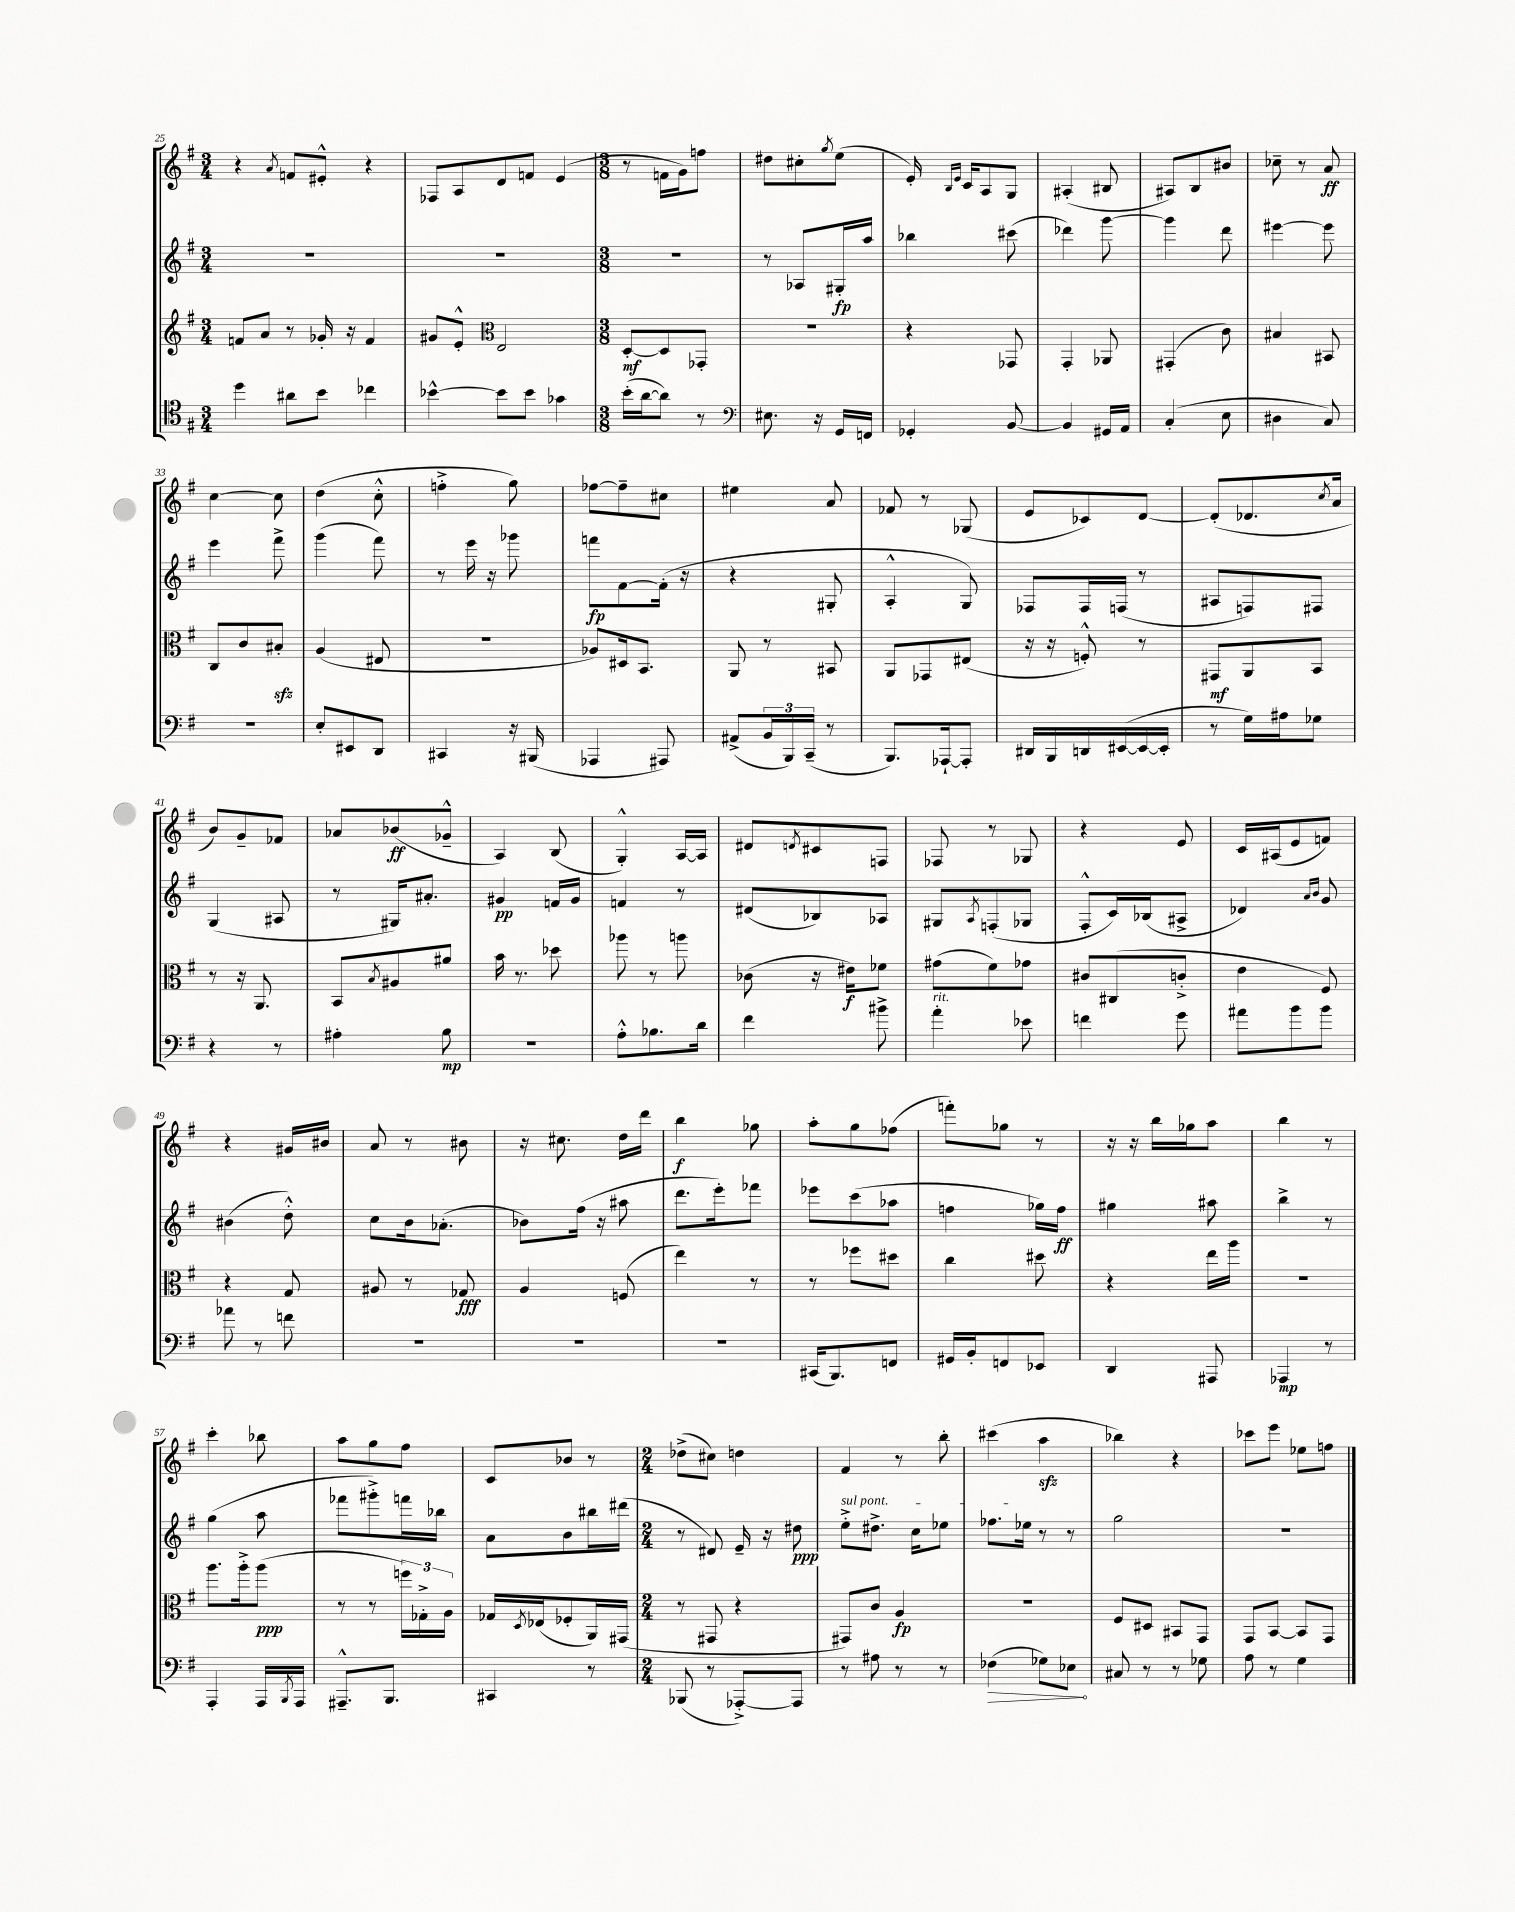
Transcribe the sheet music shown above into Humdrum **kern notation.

**kern	**dynam	**kern	**dynam	**kern	**dynam	**kern	**dynam
*part4	*part4	*part3	*part3	*part2	*part2	*part1	*part1
*staff4	*staff4	*staff3	*staff3	*staff2	*staff2	*staff1	*staff1
*clefC4	*	*clefG2	*	*clefG2	*	*clefG2	*
*k[f#]	*	*k[f#]	*	*k[f#]	*	*k[f#]	*
*M3/4	*	*M3/4	*	*M3/4	*	*M3/4	*
=25	=25	=25	=25	=25	=25	=25	=25
4dd\	.	8fn/L	.	2.r	.	4r	.
.	.	8a/J	.	.	.	.	.
.	.	.	.	.	.	8qa/	.
8a#X\L	.	8r	.	.	.	8fn/L	.
8b\J	.	16g-X'/	.	.	.	8e#X'^^/J	.
.	.	16r	.	.	.	.	.
4cc-X\	.	4f/	.	.	.	4r	.
=26	=26	=26	=26	=26	=26	=26	=26
[4b-X^^\	.	8g#X/L	.	2.r	.	8F-X/L	.
.	.	8e'^^/J	.	.	.	8A/	.
*	*	*clefC3	*	*	*	*	*
8b-\L]	.	2E/	.	.	.	8d/	.
8b-\J	.	.	.	.	.	8fn/J	.
4g-X\	.	.	.	.	.	(4e/	.
=27	=27	=27	=27	=27	=27	=27	=27
*M3/8	*	*M3/8	*	*M3/8	*	*M3/8	*
(16b'\LL	.	[8D'/L	mf	4.r	.	8r	.
[16a\J	.	.	.	.	.	.	.
8a\J])	.	8D/]	.	.	.	16fn\LL	.
.	.	.	.	.	.	16g\J)	.
8r	.	8GG-X'/J	.	.	.	8ffn\J	.
=28	=28	=28	=28	=28	=28	=28	=28
*clefF4	*	*	*	*	*	*	*
8.E#X\	.	4.r	.	8r	.	8dd#X\L	.
.	.	.	.	8A-X/L	.	8cc#X'\	.
16r	.	.	.	.	.	.	.
.	.	.	.	.	.	8qgg/	.
16GG/LL	.	.	.	16G#X'/L	fp	(8ee\J	.
16FFn/JJ	.	.	.	16aa/JJ	.	.	.
=29	=29	=29	=29	=29	=29	=29	=29
4GG-X'/	.	4r	.	4bb-X\	.	16e'/)	.
.	.	.	.	.	.	16qqB/LL	.
.	.	.	.	.	.	16qqe/JJ	.
.	.	.	.	.	.	16c/KL	.
.	.	.	.	.	.	8A/	.
[8BB/	.	8GG-X/	.	(8ccc#X\	.	8G/J	.
=30	=30	=30	=30	=30	=30	=30	=30
4BB/]	.	4GG'/	.	4ddd-X\)	.	(4A#X'/	.
16GG#X/LL	.	8AA-X/	.	[8ggg\	.	8B#X/	.
16AA/JJ	.	.	.	.	.	.	.
=31	=31	=31	=31	=31	=31	=31	=31
(4C'/	.	(4GG#X'/	.	4ggg\]	.	8A#X/L)	.
.	.	.	.	.	.	8B/	.
8E\	.	8c\)	.	8ddd\	.	8b#X/J	.
=32	=32	=32	=32	=32	=32	=32	=32
4D#X\	.	4B#X/	.	[4eee#X\	.	8cc-X~\	.
.	.	.	.	.	.	8r	.
8C/)	.	8BB#X/	.	8eee#\]	.	8a/	ff
!!LO:LB:g=z
=33	=33	=33	=33	=33	=33	=33	=33
4.r	.	8C/L	.	4eee\	.	[4cc\	.
.	.	8c/	.	.	.	.	.
.	.	8B#Xzz'/J	.	8fff#^\	.	8cc\]	.
=34	=34	=34	=34	=34	=34	=34	=34
8E'/L	.	(4A/	.	(4ggg\	.	(4dd\	.
8EE#X/	.	.	.	.	.	.	.
8DD/J	.	8E#X/	.	8fff#\)	.	8cc'^^\	.
=35	=35	=35	=35	=35	=35	=35	=35
4CC#X/	.	4.r	.	8r	.	4ffn'^\	.
.	.	.	.	16eee\	.	.	.
.	.	.	.	16r	.	.	.
16r	.	.	.	8ggg-X\	.	8gg\)	.
(16BBB#X/	.	.	.	.	.	.	.
=36	=36	=36	=36	=36	=36	=36	=36
4AAA-X/	.	8A-X/L)	.	8fffn\L	fp	[8ff-X\L	.
.	.	16D#X/k	.	[8f#\	.	8ff-~\]	.
.	.	8.BB/J	.	.	.	.	.
8AAA#X/)	.	.	.	(16f#'\Jk]	.	8cc#X\J	.
.	.	.	.	16r	.	.	.
=37	=37	=37	=37	=37	=37	=37	=37
(8AA#X^/L	.	8AA/	.	4r	.	4ee#X\	.
24BB/L	.	8r	.	.	.	.	.
24BBB/)	.	.	.	.	.	.	.
(24CC~/JJ	.	.	.	.	.	.	.
8r	.	8BB#X/	.	8G#X'/	.	8a/	.
=38	=38	=38	=38	=38	=38	=38	=38
8.BBB/L)	.	8AA/L	.	4A'^^/	.	8f-X/	.
.	.	8GG-X/	.	.	.	8r	.
[16AAA-X`/k	.	.	.	.	.	.	.
8AAA-'/J]	.	(8E#X/J	.	8G/)	.	(8G-X/	.
=39	=39	=39	=39	=39	=39	=39	=39
16DD#X/LL	.	16r	.	8F-X/L	.	8e/L	.
16BBB/	.	16r	.	.	.	.	.
16DDn/	.	8Fn'^^/)	.	16F-/L	.	8c-X/)	.
([16EE#X/	.	.	.	(16Fn/JJ	.	.	.
16EE#/_	.	8r	.	8r	.	[8d/J	.
16EE#'/JJ]	.	.	.	.	.	.	.
=40	=40	=40	=40	=40	=40	=40	=40
8r	.	8GG#X/L	mf	8A#X/L	.	(8d'/L]	.
16G\LL)	.	8AA/	.	8Fn/)	.	8.d-X/	.
16A#X\J	.	.	.	.	.	.	.
8G-X\J	.	8BB/J	.	8F#X/J	.	.	.
.	.	.	.	.	.	8qcc/	.
.	.	.	.	.	.	16a/Jk	.
!!LO:LB:g=z
=41	=41	=41	=41	=41	=41	=41	=41
4r	.	8r	.	(4G/	.	8b/L)	.
.	.	16r	.	.	.	8g~/	.
.	.	8.AA/	.	.	.	.	.
8r	.	.	.	8A#X/	.	8f-X/J	.
=42	=42	=42	=42	=42	=42	=42	=42
4A#X'\	.	8BB/L	.	8r	.	8a-X/L	.
.	.	8qB/	.	.	.	.	.
.	.	8A#X/	.	16G#X/KL)	.	(8b-X/	ff
.	.	.	.	8.a#X'/J	.	.	.
8B\	mp	8a#X/J	.	.	.	8g-X~^^/J	.
=43	=43	=43	=43	=43	=43	=43	=43
4.r	.	16b\	.	4g#X/	pp	4A/)	.
.	.	8.r	.	.	.	.	.
.	.	8dd-X\	.	16fn/LL	.	(8B/	.
.	.	.	.	16g#/JJ	.	.	.
=44	=44	=44	=44	=44	=44	=44	=44
8A'^^\L	.	8aa-X\	.	4fn/	.	4G'^^/)	.
8.B-X\	.	8r	.	.	.	.	.
.	.	8aan\	.	8r	.	[16A/LL	.
16d\Jk	.	.	.	.	.	16A/JJ]	.
=45	=45	=45	=45	=45	=45	=45	=45
4f#\	.	(8c-X\	.	(8d#X/L	.	8d#X/L	.
.	.	.	.	.	.	8qdn/	.
.	.	16r	.	8B-X/)	.	8c#X/	.
.	.	16e#X\KL)	f	.	.	.	.
8b#X^\	.	8f-X\J	.	8A-X/J	.	8Fn/J	.
=46	=46	=46	=46	=46	=46	=46	=46
!LO:TX:a:i:t=rit.	!	!	!	!	!	!	!
4a'\	.	(8g#X\L	.	8G#X/L	.	8F-X/	.
.	.	.	.	8qA/	.	.	.
.	.	8f#\)	.	(8Fn'/	.	8r	.
8e-X\	.	8g-X\J	.	8G-X/J	.	8G-X/	.
=47	=47	=47	=47	=47	=47	=47	=47
4fn\	.	8c#X/L	.	8F#'^^/L	.	4r	.
.	.	(8C#X/	.	16c/L)	.	.	.
.	.	.	.	(16B-X/J	.	.	.
8g\	.	8cn'^/J	.	8A#X^/J	.	8e/	.
=48	=48	=48	=48	=48	=48	=48	=48
8a#X\L	.	4e\	.	4d-X/)	.	16c/LL	.
.	.	.	.	.	.	(16A#X/J	.
8b\	.	.	.	.	.	8e/	.
.	.	.	.	16qqa/LL	.	.	.
.	.	.	.	16qqb/JJ	.	.	.
8b\J	.	8F#/)	.	8g/	.	8fn/J)	.
!!LO:LB:g=z
=49	=49	=49	=49	=49	=49	=49	=49
8a-X\	.	4r	.	(4b#X\	.	4r	.
8r	.	.	.	.	.	.	.
8fn\	.	8G/	.	8dd'^^\)	.	16g#X/LL	.
.	.	.	.	.	.	16b#X/JJ	.
=50	=50	=50	=50	=50	=50	=50	=50
4.r	.	8A#X/	.	8cc\L	.	8a/	.
.	.	8r	.	16b\k	.	8r	.
.	.	.	.	(8.a-X'\J	.	.	.
.	.	8G-X/	fff	.	.	8b#X\	.
=51	=51	=51	=51	=51	=51	=51	=51
4.r	.	4A/	.	8b-X\L)	.	16r	.
.	.	.	.	.	.	8.cc#X\	.
.	.	.	.	(16ff#\Jk	.	.	.
.	.	.	.	16r	.	.	.
.	.	(8Fn/	.	8aa#X\	.	16dd\LL	.
.	.	.	.	.	.	16ddd\JJ	.
=52	=52	=52	=52	=52	=52	=52	=52
4.r	.	4ee\)	.	8.ddd\L	.	4bb\	f
.	.	.	.	16eee'\k)	.	.	.
.	.	8r	.	8fff-X\J	.	8gg-X\	.
=53	=53	=53	=53	=53	=53	=53	=53
(16CC#X/KL	.	8r	.	8eee-X\L	.	8aa'\L	.
8.BBB/)	.	.	.	.	.	.	.
.	.	8ff-X\L	.	(8ccc\	.	8gg\	.
8FFn/J	.	8dd#X\J	.	8aa-X\J	.	(8ff-X\J	.
=54	=54	=54	=54	=54	=54	=54	=54
16GG#X/LL	.	4cc\	.	4ffn\	.	8fffn'\L)	.
16BB'/J	.	.	.	.	.	.	.
8FFn/	.	.	.	.	.	8gg-X\J	.
8EE-X/J	.	8dd#X\	.	16gg-X\LL)	.	8r	.
.	.	.	.	16ff\JJ	ff	.	.
=55	=55	=55	=55	=55	=55	=55	=55
4DD/	.	4r	.	4gg#X\	.	16r	.
.	.	.	.	.	.	16r	.
.	.	.	.	.	.	16bb\LL	.
.	.	.	.	.	.	16gg-X\J	.
8AAA#X/	.	16ee\LL	.	8aa#X\	.	8aa\J	.
.	.	16aa\JJ	.	.	.	.	.
=56	=56	=56	=56	=56	=56	=56	=56
4AAA-X/	mp	4.r	.	4bb^\	.	4bb\	.
8r	.	.	.	8r	.	8r	.
!!LO:LB:g=z
=57	=57	=57	=57	=57	=57	=57	=57
4AAA'/	.	8.aa\L	.	(4gg\	.	4ccc'\	.
.	.	16aa'^\k	.	.	.	.	.
16AAA/LL	.	(8aa\J	ppp	8aa\	.	8bb-X\	.
8qBBB/	.	.	.	.	.	.	.
16AAA/JJ	.	.	.	.	.	.	.
=58	=58	=58	=58	=58	=58	=58	=58
8.AAA#X~^^/L	.	8r	.	8fff-X\L	.	8aa\L	.
.	.	8r	.	8ggg#X'^\)	.	8gg\	.
8.BBB/J	.	.	.	.	.	.	.
.	.	24ffn\LL)	.	16fffn\L	.	8ff#\J	.
.	.	24G-X'^\	.	.	.	.	.
.	.	.	.	16bb-X\JJ	.	.	.
.	.	24A\JJ	.	.	.	.	.
=59	=59	=59	=59	=59	=59	=59	=59
4CC#X/	.	16G-X/LL	.	8a\L	.	8c/L	.
.	.	8qD/	.	.	.	.	.
.	.	(16E-X/J	.	.	.	.	.
.	.	8F-X'/	.	8b\	.	8b-X/J	.
8r	.	16AA/L)	.	16bb#X\L	.	8r	.
.	.	(16GG#X/JJ	.	(16ddd#X\JJ	.	.	.
=60	=60	=60	=60	=60	=60	=60	=60
*M2/4	*	*M2/4	*	*M2/4	*	*M2/4	*
(8BBB-X/	.	8r	.	8r	.	(8dd-X^\L	.
8r	.	8GG#X/	.	8d#X/)	.	8cc#X\J)	.
[8AAA-X'^/L)	.	4r	.	16e~/	.	4ddn\	.
.	.	.	.	16r	.	.	.
8AAA-/J]	.	.	.	8dd#X\	ppp	.	.
=61	=61	=61	=61	=61	=61	=61	=61
!	!	!	!	!LO:TX:a:i:t=sul pont.	!	!	!
8r	.	8GG#X/L)	.	8ee'^\L	.	4f#/	.
8A#X\	.	8c/J	.	8.dd#X^\J	.	.	.
8r	.	4A/	fp	.	.	8r	.
.	.	.	.	16cc\KL	.	.	.
8r	.	.	.	8ee-X\J	.	8bb'\	.
=62	=62	=62	=62	=62	=62	=62	=62
!	!LO:HP:b	!	!	!	!	!	!
(4F-X\	>	2r	.	8.ff-X\L	.	(4ccc#X\	.
.	.	.	.	16ee-X\Jk	.	.	.
8G-X\L)	.	.	.	8r	.	4aazz\	.
8E-X\J	.	.	.	8r	.	.	.
.	]	.	.	.	.	.	.
=63	=63	=63	=63	=63	=63	=63	=63
8C#X/	.	8F#/L	.	2gg\	.	4bb-X\)	.
8r	.	8D#X/J	.	.	.	.	.
8r	.	8BB#X/L	.	.	.	4r	.
8G-X\	.	8GG/J	.	.	.	.	.
=64	=64	=64	=64	=64	=64	=64	=64
8A\	.	8GG/L	.	2r	.	8ccc-X\L	.
8r	.	[8BB/J	.	.	.	8eee\J	.
4G\	.	8BB/L]	.	.	.	8ee-X\L	.
.	.	8GG/J	.	.	.	8ffn\J	.
==	==	==	==	==	==	==	==
*-	*-	*-	*-	*-	*-	*-	*-
